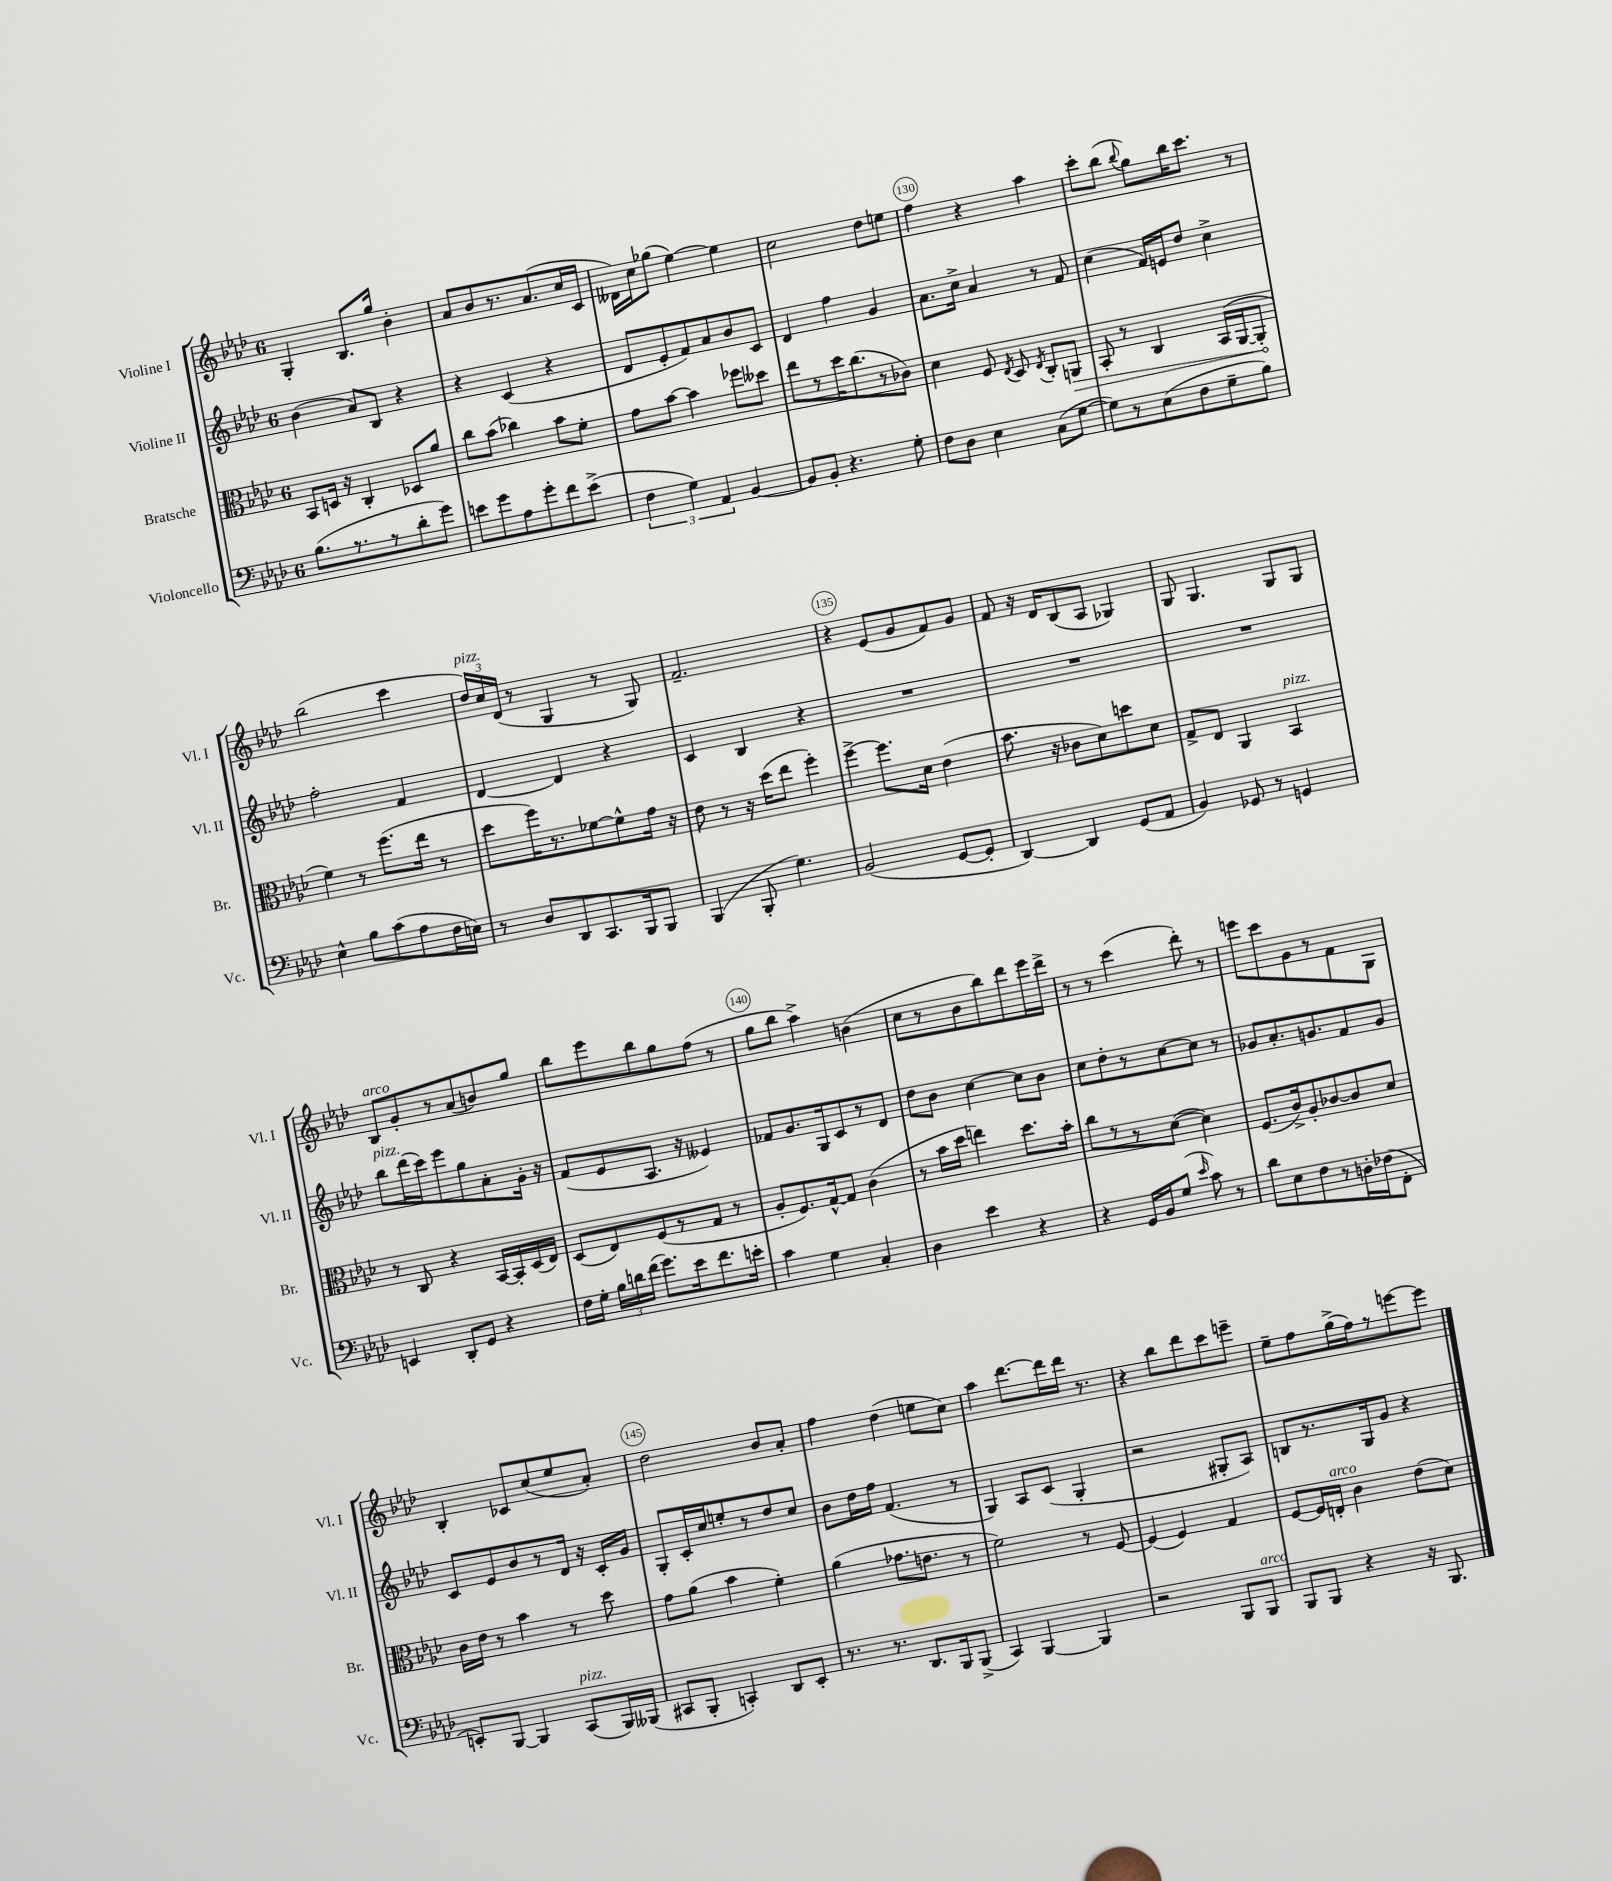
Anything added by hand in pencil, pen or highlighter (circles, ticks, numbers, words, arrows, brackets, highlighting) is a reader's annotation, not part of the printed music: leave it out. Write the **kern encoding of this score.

**kern	**kern	**kern	**kern
*staff4	*staff3	*staff2	*staff1
*clefF4	*clefC3	*clefG2	*clefG2
*k[b-e-a-d-]	*k[b-e-a-d-]	*k[b-e-a-d-]	*k[b-e-a-d-]
*M6/8	*M6/8	*M6/8	*M6/8
(8.B-\L	8BB-/L	(4b-\	4G'/
.	16D/Jk	.	.
8.r	16r	.	.
.	4C'/	8a-/L)	8.B-/L
8r	.	8B-/J	.
.	.	.	16gg/Jk
8d-'\	8D-/L	4r	4b-'\
8g\J)	8a-/J	.	.
=	=	=	=
8e\L	8cc\L	4r	8a-/L
8g\	(8b-\J	.	8b-/
8A-\	4cc-\)	(4c/	8.r
8g'\	.	.	.
.	.	.	(8.a-/
8f\	8b-\L	4r	.
(8e^\J	8f'\J	.	16cc/L
.	.	.	16c/JJ
=	=	=	=
6F\	8g\L	8d-/L	16d--\LL)
.	.	.	16cc\J
.	[8b-\J	8e-'/	(8gg-\J
6G\)	.	.	.
.	4b-\]	8f/)	[4ee-\)
6AA-/	.	.	.
.	.	8a-/	.
[4BB-/	8ff-\L	8b-/	4ee-\]
.	8dd--\J	8c/J	.
=	=	=	=
8BB-/]L	8ee-\L	4d-/	2cc\
8BB-'/J	8r	.	.
4.r	16dd-\K	4ff\	.
.	(8.cc\	.	.
.	8r	4g/	8dd-\L
8G'\	8c-\J)	.	8ee\J
=	=	=	=
8F\L	4d-\	8.a-\L	4ff\
8D-\J	.	.	.
.	.	16cc^\Jk	.
4E-\	8F/	4a-/	4r
.	8qE-/	.	.
.	8D-/	.	.
.	8qE-/	.	.
(8C\L	8C'/L	8r	4aa-\
[8G\J	8AA/J	8f/	.
=	=	=	=
8G\]L)	8BB-'/	(4cc\	8ccc'\L
8r	8r	.	(8bb-\J
.	.	.	8qqbb-/
(8E-\	4C/	16f/LL)	8gg\L)
.	.	16e/J	.
8F\	.	8dd-/J	16bb-\K
.	.	.	8.ccc\J
8G~\	(16BB-/LL	4cc^\	.
.	[16AA-/J	.	.
8B-\J)	8AA-'/]J	.	8r
=	=	=	=
4E-^^\	4f\)	2ff'\	(2bb-\
8B-\L	8r	.	.
(8c\	(8.ff\L	.	.
8A-\	.	4f/	4ccc\
.	16ee-\Jk	.	.
16F\L	8r	.	.
16E\JJ)	.	.	.
=	=	=	=
8r	8dd-\L	[4d-/	24dd-/LL)
.	.	.	24cc/
.	.	.	(24d-/JJ
8D-/L	16ff\K)	.	8r
.	8.r	.	.
8DD-/	.	4d-/]	4G/
8.CC/	[8f-\	.	.
.	8f-^^\]	4r	8r
16BBB-/k	.	.	.
8BBB-/J	16g\Jk	.	8G/)
.	16r	.	.
=	=	=	=
(4BBB-/	8e-\	4c/	2.f~/
.	8r	.	.
8BBB-'/	16r	4B-/	.
.	(16dd-\LK	.	.
4.G\)	8ee-\J	.	.
.	4ff'\)	4r	.
=	=	=	=
(2BB-/	[4ff^\	2.r	4r
.	8.ff\]L	.	(8e-/L
.	.	.	8g/
.	16d-\Jk	.	.
[8GG/L	(4e-\	.	8f/)
8GG'/]J	.	.	8g/J
=	=	=	=
[4DD-/)	8.b-\	2.r	8f/
.	.	.	16r
.	16r	.	16d-/LK
4DD-/]	8c-\L	.	(8B-/
.	8d-\)	.	8A-/J
(8GG/L	8dd\	.	4G-/)
8AA-/J	8d-\J	.	.
=	=	=	=
4BB-/)	8G^/L	2.r	8G/
.	8E-/J	.	4.G/
8GG-/	4AA-/	.	.
8r	.	.	.
4GG/	4BB-/	.	8G/L
.	.	.	8G/J
=	=	=	=
4EE/	8r	8bb-\L	8B-/L
.	8C/	(16ddd-\L	8g'/
.	.	16ccc\J)	.
8DD-'/L	4r	8eee-\	8r
8GG/J	.	8gg\	(8a-/
4r	[16BB-/LL	8a-'\	8b/)
.	16BB-'/]	.	.
.	(16D-/	16g'\Jk	8gg/J
.	16E-/JJ)	16r	.
=	=	=	=
16F\LL	(8D-/L	(8f/L	8bb-\L
16G'\JJ	.	.	.
24B-\LL	8E-/)	8e-/	8eee-\
24d\	.	.	.
(24f\JJ	.	.	.
8.g\L)	(8F/	8.A-/J	8bb-\
.	8r	.	8gg\
16e-\k	.	16r	.
8.f\	8G/J	4e--/)	(8ff\J
.	8r	.	8r
16e'\Jk	.	.	.
=	=	=	=
4c\	8A-'/L	8f-/L	8gg\L
.	8.F/)	8.g/	8bb-\J
4G\	.	.	4aa-^\)
.	[16G^^/k	16G/k	.
.	8G/]J	8c/	.
4C'/	(4c\	8r	(4b\
.	.	8d-/J	.
=	=	=	=
4D-\	8r	8dd-\L	8cc\L
.	16b-\LL	8b-\J	8r
.	16dd-\JJ	.	.
4e-\	4ee\)	[4cc\	8b-\
.	.	.	8bb-\)
4r	8.dd-\L	8cc\]L	8ddd-\
.	.	8b-\J	16eee-\L
.	16b-'\Jk	.	16ddd-^\JJ
=	=	=	=
4r	8cc\L	8cc\L	8r
.	8r	8dd-'\	8r
16GG/LL	8r	8r	(4ccc\
16BB-/J	.	.	.
(8G/J	([8d-\J	[8cc\	.
16qqe-/	.	.	.
8c\)	4d-\])	8cc\]J	8ddd-'\)
8r	.	8r	8r
=	=	=	=
8d-\L	(8.F/L	8g-/L	8eee\L
8E-\	.	8.a-'/	8ccc\
.	16c^/k)	.	.
8F\	8A-'/	.	8g\
.	.	8.g/	.
8r	[8c-/	.	8r
16D'\L	8c-/]	8f/	8f\
(16F-\J	.	.	.
8FF'\J	8d-/J	8g/J	8G\J
=	=	=	=
8EE'/L)	16c\LL	8c/L	4B-'/
.	16e-\JJ	.	.
[8BBB-/J	8r	8e-/	.
4BBB-/]	4b-\	8b-/	8c-/L
.	.	8r	(8cc/
(8CC/L	8r	16d-/Jk	8ee-/
.	.	16r	.
16BBB-/L)	8dd-\	16c'/LL	8a-'/J)
(16BBB--/JJ	.	16g/JJ	.
=	=	=	=
8CC#/L	8g\L	8G'/L	2dd-\
8BBB-'/J	(8a-\J	16c'/L	.
.	.	16cc/J	.
4CC'/)	4b-\	8ee'/	.
.	.	8r	.
8DD-/L	4f'\)	8dd-/	8b-/L
8EE-'/J	.	8cc/J	8a-'/J
=	=	=	=
8.r	(4a-\	8b-\L	4ff\
.	.	16dd-\L	.
8.r	.	16ff\JJ	.
.	8.g-\L	(4.f/	(4dd-\
8.DD-/L	.	.	.
.	8.e\J	.	.
.	.	.	8ee\L
16BBB-/k	.	.	.
(8BBB-^/J	8r	8r	8cc\J)
=	=	=	=
4CC/)	2f\)	4G/)	4aa-\
[4BBB-/	.	8A-/L	[8.ddd-\L
.	.	(8c/J	.
.	.	.	16ddd-\]L
4BBB-/]	8r	4G'/	16ddd-\JJ
.	.	.	8.r
.	[8F/	.	.
=	=	=	=
2r	(4F/]	2r	4r
.	4F/)	.	8bb-\L
.	.	.	8ddd-\
8BBB-/L	4G/	8G#'/L	8ccc\
8BBB-/J	.	8A-/J)	8eee~\J
=	=	=	=
8BBB-/L	[8F/L	8B/L	8ee-~\L
8BBB-/J	16F/]L	8.r	8ff\
.	16E'/JJ	.	.
4r	4c\	.	(16gg^\L
.	.	16G/k	16ff\J)
.	.	8g/J	8r
16r	(8e-\L	4r	[8eee\
8.BBB-/	.	.	.
.	8d-\J)	.	8eee\]J
==	==	==	==
*-	*-	*-	*-
